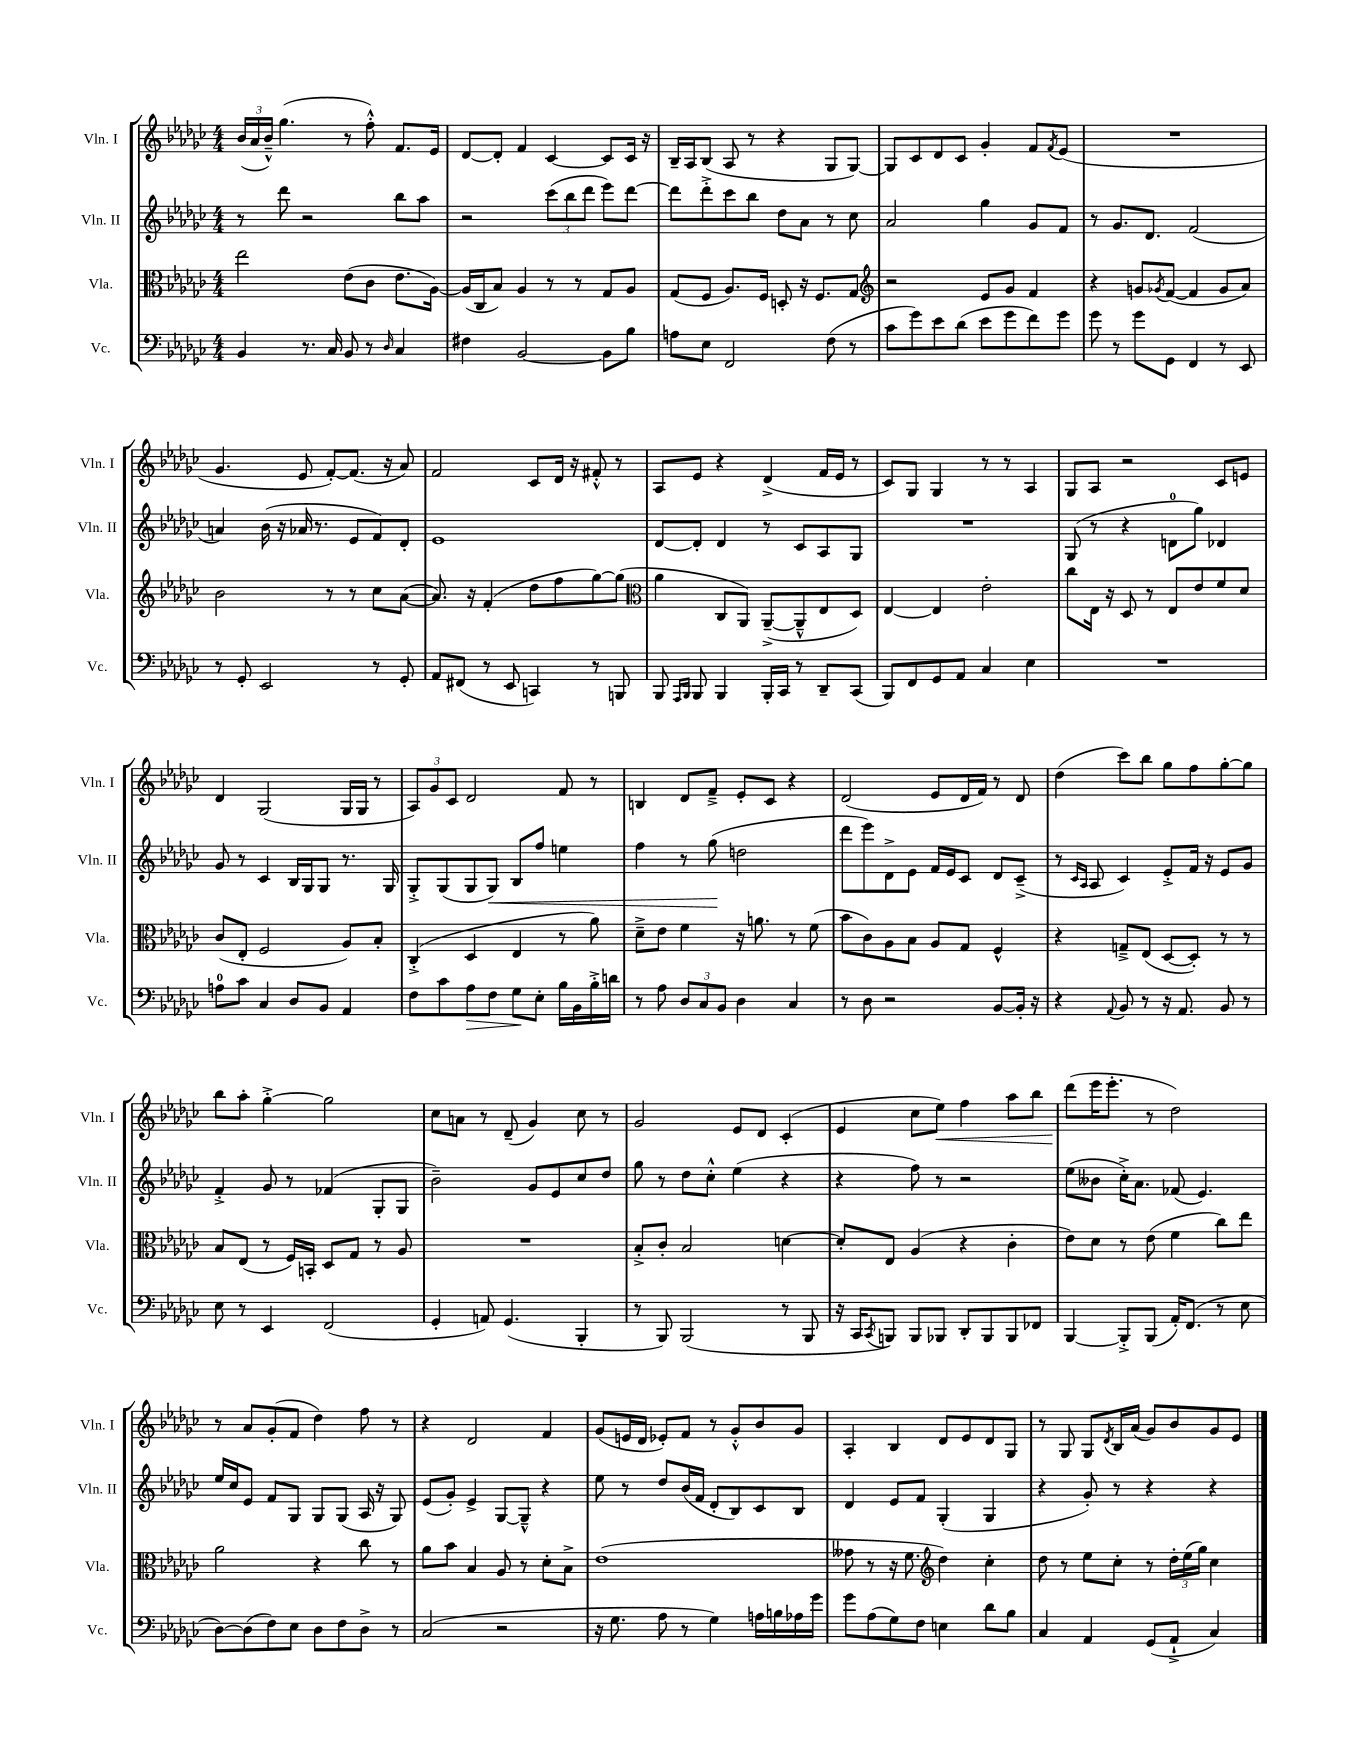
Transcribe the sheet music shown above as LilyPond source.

<<
\new StaffGroup <<
\new Staff = "s0" \with { instrumentName = "Vln. I" shortInstrumentName = "Vln. I" } {
    \clef treble \key ges \major \numericTimeSignature \time 4/4
    \tuplet 3/2 { bes'16( aes'16 bes'16---^) } ges''4.( r8 f''8-.-^) f'8. ees'16 |
    des'8~ des'8-. f'4 ces'4~ ces'8 ces'16 r16 |
    bes16-- aes16 bes8( aes8 r8 r4 ges8 ges8~) |
    ges8 ces'8 des'8 ces'8 ges'4-. f'8 \acciaccatura { f'8 } ees'8( |
    R1 |
    ges'4. ees'8 f'8~-.) f'8.( r16 aes'8) |
    f'2 ces'8 des'16 r16 fis'8-.-^ r8 |
    aes8 ees'8 r4 des'4->( f'16 ees'16 r8 |
    ces'8) ges8 ges4 r8 r8 aes4 |
    ges8 aes8 r2 ces'8 e'8 |
    des'4 ges2( ges16 ges16 r8 |
    \tuplet 3/2 { aes8) ges'8 ces'8 } des'2 f'8 r8 |
    b4 des'8 f'8---> ees'8-. ces'8 r4 |
    des'2( ees'8 des'16 f'16) r8 des'8 |
    des''4( ces'''8) bes''8 ges''8 f''8 ges''8~-. ges''8 |
    bes''8 aes''8-. ges''4~-.-> ges''2 |
    ces''8 a'8 r8 des'8--( ges'4) ces''8 r8 |
    ges'2 ees'8 des'8 ces'4-.( |
    ees'4 ces''8 ees''8\<) f''4 aes''8 bes''8 |
    des'''8\!( ees'''16 ees'''8.-. r8 des''2) |
    r8 aes'8 ges'8-.( f'8 des''4) f''8 r8 |
    r4 des'2 f'4 |
    ges'8( e'16 des'16 ees'8-.) f'8 r8 ges'8-.-^ bes'8 ges'8 |
    aes4-. bes4 des'8 ees'8 des'8 ges8 |
    r8 ges8 ges8 \acciaccatura { des'8 } bes16 aes'16( ges'8) bes'8 ges'8 ees'8 \bar "|." |
}
\new Staff = "s1" \with { instrumentName = "Vln. II" shortInstrumentName = "Vln. II" } {
    \clef treble \key ges \major \numericTimeSignature \time 4/4
    r8 des'''8 r2 bes''8 aes''8 |
    r2 \tuplet 3/2 { ces'''8( bes''8 des'''8 } ees'''8) des'''8~ |
    des'''8 des'''8-.-> ces'''8 bes''8 des''8 aes'8 r8 ces''8 |
    aes'2 ges''4 ges'8 f'8 |
    r8 ges'8. des'8. f'2( |
    a'4) bes'16( r16 aes'16 r8. ees'8 f'8) des'8-. |
    ees'1 |
    des'8~ des'8-. des'4 r8 ces'8 aes8 ges8 |
    R1 |
    ges8( r8 r4 d'8-0 ges''8) des'4 |
    ges'8 r8 ces'4 bes16 ges16 ges8 r8. ges16 |
    ges8-.-> ges8( ges8 ges8\<) bes8 f''8 e''4 |
    f''4 r8 ges''8\!( d''2 |
    des'''8 ees'''8) des'8-> ees'8 f'16 ees'16 ces'8 des'8 ces'8--->( |
    r8 \grace { ces'16 aes16 } aes8 ces'4) ees'8-.-> f'16 r16 ees'8 ges'8 |
    f'4-.-> ges'8 r8 fes'4( ges8-. ges8 |
    bes'2--) ges'8 ees'8 ces''8 des''8 |
    ges''8 r8 des''8 ces''8-.-^ ees''4( r4 |
    r4 f''8) r8 r2 |
    ees''8( beses'8 ces''16-.->) aes'8. fes'8( ees'4.) |
    ees''16 ces''16 ees'8 f'8 ges8 ges8 ges8( aes16 r16 ges8) |
    ees'8( ges'8-.) ees'4-> ges8~ ges8---^ r4 |
    ees''8 r8 des''8 bes'16( f'16 des'8-. bes8) ces'8 bes8 |
    des'4 ees'8 f'8 ges4-.( ges4 |
    r4 ges'8-.) r8 r4 r4 \bar "|." |
}
\new Staff = "s2" \with { instrumentName = "Vla." shortInstrumentName = "Vla." } {
    \clef alto \key ges \major \numericTimeSignature \time 4/4
    ees''2 ees'8( ces'8 ees'8. aes16~) |
    aes16( ces16 bes8) aes4 r8 r8 ges8 aes8 |
    ges8( f8 aes8.) f16 d8-. r16 f8. ges8 |
    \clef treble r2 ees'8 ges'8 f'4 |
    r4 g'8 \acciaccatura { ges'8 } f'8~( f'4 ges'8 aes'8) |
    bes'2 r8 r8 ces''8 aes'8~( |
    aes'8.) r16 f'4-.( des''8 f''8 ges''8~) ges''8( |
    \clef alto aes'4 ces8 aes,8) aes,8~--->( aes,8---^ ees8 des8) |
    ees4~ ees4 ees'2-. |
    ces''8 ees16 r16 des8 r8 ees8 ees'8 f'8 des'8 |
    ces'8( ees8-. f2 aes8) bes8-. |
    ces4-.->( des4 ees4 r8 aes'8) |
    des'8---> ees'8 f'4 r16 a'8. r8 f'8( |
    bes'8 ces'8) aes8 bes8 aes8 ges8 f4-^ |
    r4 g8---> ees8( des8~ des8-.) r8 r8 |
    bes8 ees8( r8 f16) b,16-. des8 ges8 r8 aes8 |
    R1 |
    bes8-.-> ces'8-. bes2 d'4~ |
    d'8-. ees8 aes4( r4 ces'4-. |
    ees'8) des'8 r8 ees'8( f'4 ces''8) ees''8 |
    aes'2 r4 ces''8 r8 |
    aes'8 bes'8 bes4 aes8 r8 des'8-. bes8-> |
    ees'1( |
    geses'8 r8 r16 f'8. \clef treble des''4) ces''4-. |
    des''8 r8 ees''8 ces''8-. r8 \tuplet 3/2 { des''16-. ees''16( ges''16) } ces''4 \bar "|." |
}
\new Staff = "s3" \with { instrumentName = "Vc." shortInstrumentName = "Vc." } {
    \clef bass \key ges \major \numericTimeSignature \time 4/4
    bes,4 r8. ces16 bes,8 r8 \grace { des16 } ces4 |
    fis4 bes,2~ bes,8 bes8 |
    a8 ees8 f,2 f8( r8 |
    ces'8 ges'8) ees'8 des'8( ees'8 ges'8 f'8) ges'8 |
    ges'8 r8 ges'8 ges,8 f,4 r8 ees,8 |
    r8 ges,8-. ees,2 r8 ges,8-. |
    aes,8 fis,8( r8 ees,8 c,4) r8 b,,8 |
    bes,,8 \grace { aes,,16 bes,,16 } bes,,8 bes,,4 bes,,16-. ces,16 r8 des,8-- ces,8( |
    bes,,8) f,8 ges,8 aes,8 ces4 ees4 |
    R1 |
    a8-0 ces'8 ces4 des8 bes,8 aes,4 |
    f8 ces'8 aes8\> f8 ges8\! ees8-. bes16 bes,16 bes16-.-> d'16 |
    r8 aes8 \tuplet 3/2 { des8 ces8 bes,8 } des4 ces4 |
    r8 des8 r2 bes,8~ bes,16-. r16 |
    r4 \appoggiatura { aes,8 } bes,8 r8 r16 aes,8. bes,8 r8 |
    ees8 r8 ees,4 f,2( |
    ges,4-. a,8) ges,4.( bes,,4-. |
    r8 bes,,8) bes,,2( r8 bes,,8 |
    r16 ces,16 \acciaccatura { ces,8 } b,,8) b,,8 bes,,8 des,8-. bes,,8 bes,,8 fes,8 |
    bes,,4~ bes,,8-.-> bes,,8( aes,16-.) f,8.( r8 ees8 |
    des8~) des8( f8) ees8 des8 f8 des8-> r8 |
    ces2( r2 |
    r16 ges8. aes8 r8 ges4) a16 b16 aes16 ges'16 |
    ges'8 aes8( ges8) f8 e4 des'8 bes8 |
    ces4 aes,4 ges,8( aes,8-!-> ces4) \bar "|." |
}
>>
>>
\layout { \context { \Score \remove "Bar_number_engraver" } }
